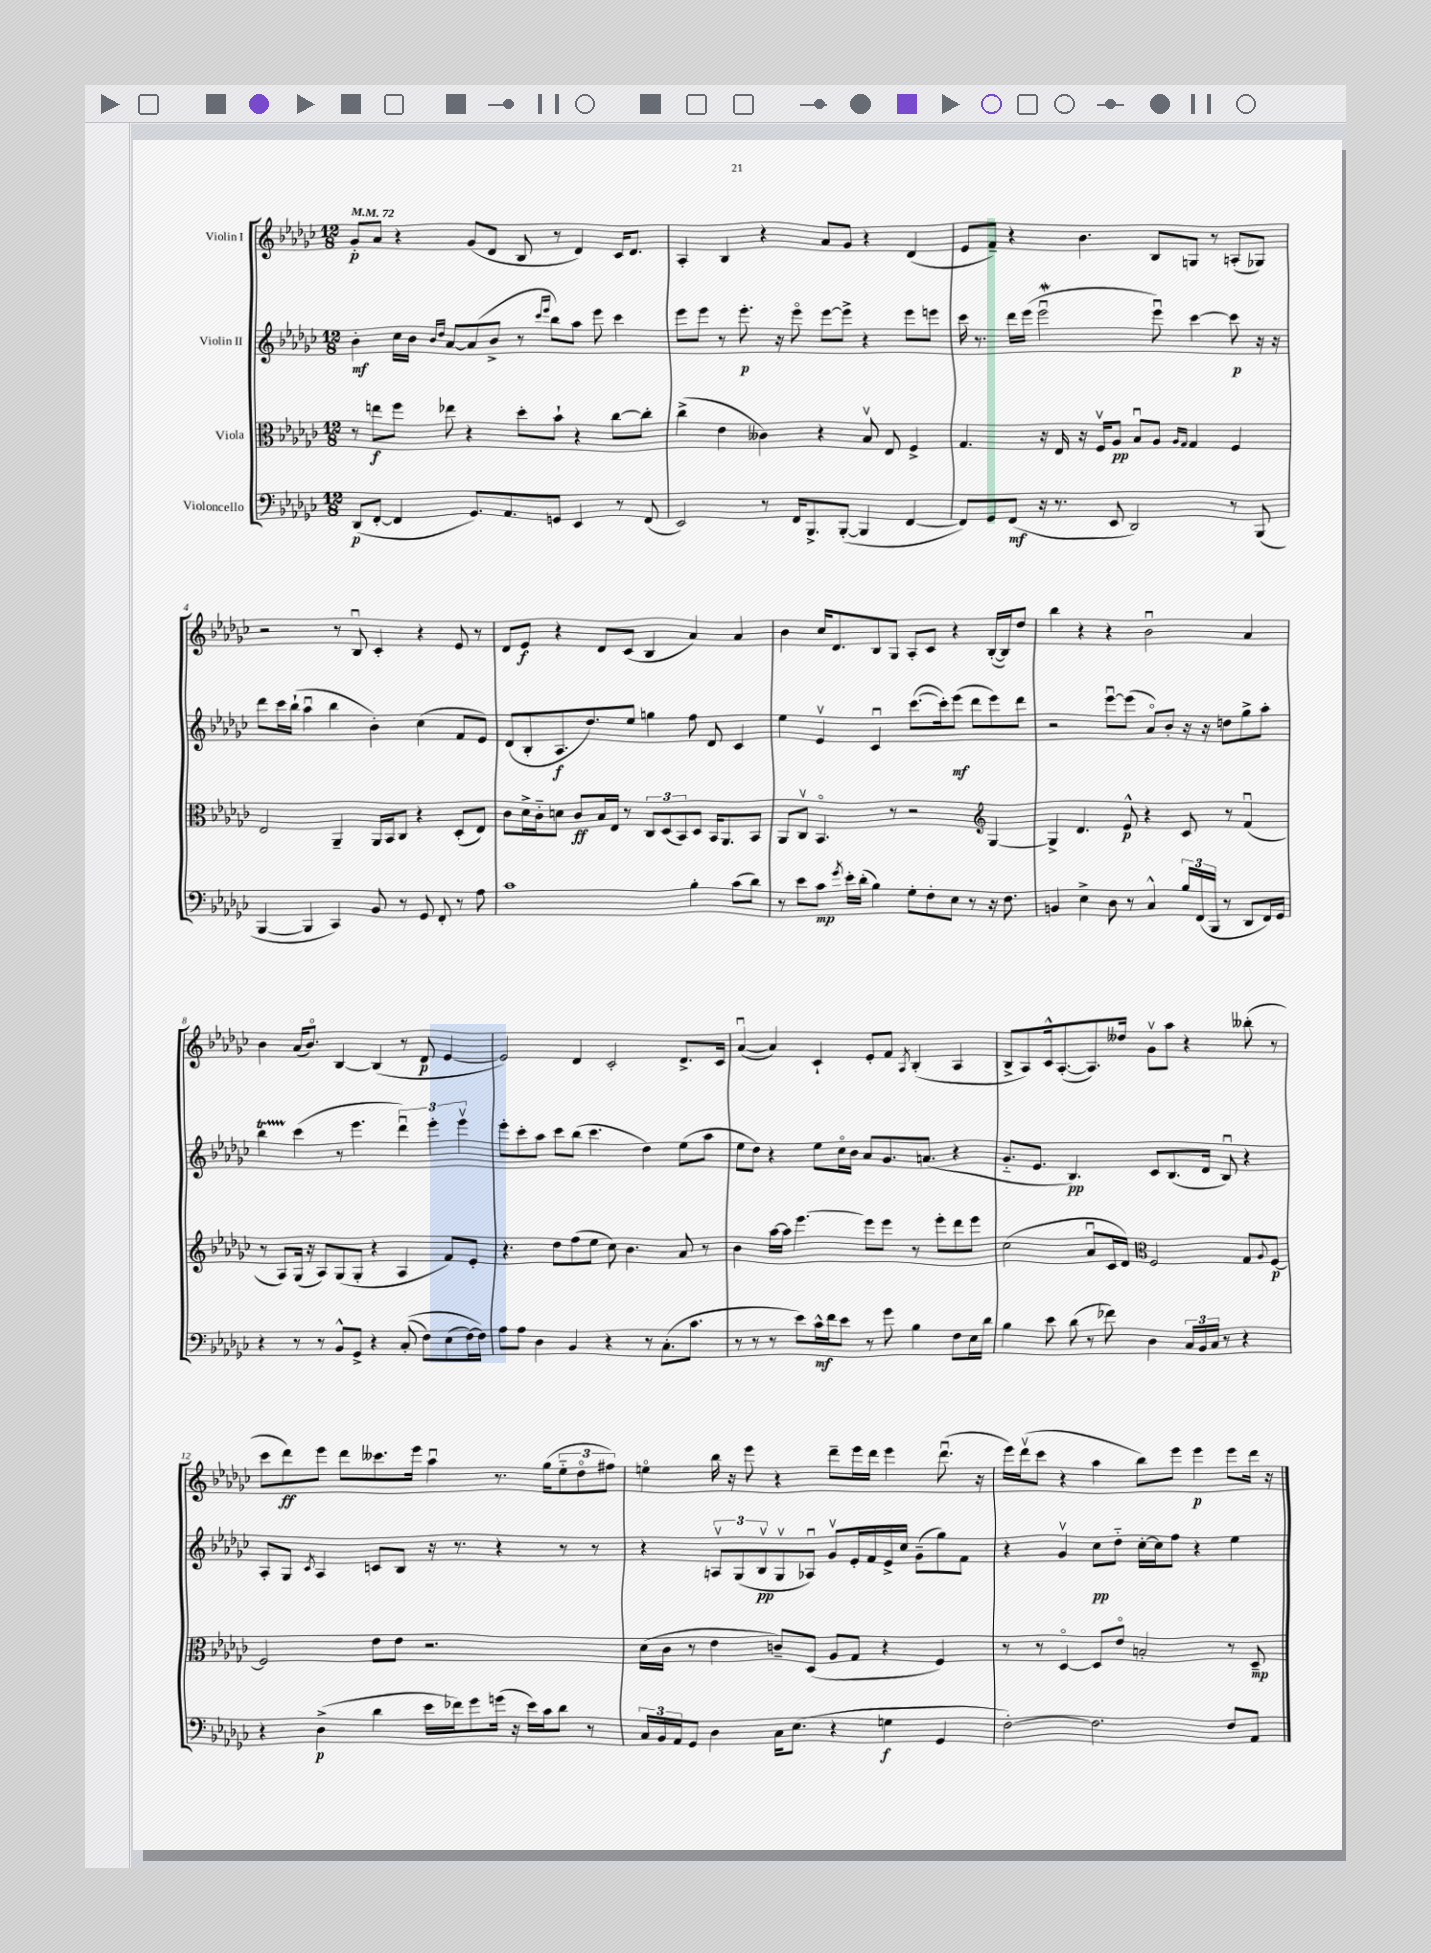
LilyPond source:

<<
\new StaffGroup <<
\new Staff = "s0" \with { instrumentName = "Violin I" } {
    \clef treble \key ges \major \numericTimeSignature \time 12/8 \tempo 4 = 72
    ges'8-.\p aes'8 r4 ges'8( des'8 bes8 r8 des'4) ces'16 des'8. |
    aes4-. bes4 r4 aes'8 ges'8 r4 des'4( |
    ees'8 f'8--) r4 bes'4. bes8 g8 r8 a8-.( ges8) |
    r2 r8 bes8\downbow ces'4-. r4 ees'8 r8 |
    des'8 ees'8\f r4 des'8 ces'8( bes4 aes'4) aes'4 |
    bes'4 ces''16 des'8. bes8 ges8 aes8-. ces'8 r4 bes16~-.( bes16) des''8 |
    bes''4 r4 r4 bes'2\downbow aes'4 |
    bes'4 aes'16( bes'8.\flageolet) bes4~ bes4( r8 des'8\p ees'4~ |
    ees'2) des'4 ces'2-. des'8.-> ces'16 |
    aes'4~\downbow( aes'4) ces'4-! ees'8-. f'8 \acciaccatura { aes8 } bes4-.( aes4 |
    bes8-> aes8) ces'16-^ aes8.~-.( aes8.) deses''16 ges'8\upbow aes''8 r4 beses''8-.( r8 |
    ces'''8 des'''8\ff) ees'''8 des'''8 ceses'''8. ees'''16 aes''4\downbow r8. ges''16( \tuplet 3/2 { ees''8-_ des''8\flageolet fis''8) } |
    e''4\flageolet bes''16 r16 ees'''8 r4 des'''8-- ees'''16 des'''16 ees'''4 des'''8.\downbow( r16 |
    ees'''16) des'''16\upbow( ces'''8 r4 aes''4 bes''8) ees'''8 ees'''4\p ees'''8 des'''16 r16 \bar "|." |
}
\new Staff = "s1" \with { instrumentName = "Violin II" } {
    \clef treble \key ges \major \numericTimeSignature \time 12/8
    bes'4-.\mf ces''16 bes'16 \grace { bes'16 des''16 } aes'8~ aes'8( bes'8-> r8 \grace { ces'''16 ees'''16 } bes''8) aes''8 ees'''8 ces'''4 |
    ees'''8 ees'''8 r8 ees'''8.-.\p r16 ees'''8\flageolet ees'''8~ ees'''8-> r4 ees'''8 e'''8 |
    ces'''16 r8. des'''16 ees'''16( ees'''2\downbow\mordent ees'''8\downbow) ces'''4~ ces'''8\p r16 r16 |
    des'''8 ces'''16 bes''16-!( aes''4\downbow bes''4 bes'4-.) ces''4( f'8 ees'8) |
    des'8( bes8-. aes8.\f des''8.) ees''8 g''4 f''8 des'8 ces'4 |
    ees''4 ees'4\upbow ces'4\downbow ces'''8.~( ces'''16-.) ees'''8\mf( des'''8 ees'''8) des'''8 |
    r2 ees'''8~\downbow ees'''8( aes'8\flageolet) bes'8-. r16 r16 d''8 ges''8-> aes''8-. |
    bes''4\startTrillSpan ces'''4\stopTrillSpan( r8 ees'''4. \tuplet 3/2 { des'''4\downbow) ees'''4-. ees'''4\upbow } |
    ees'''8-. ces'''8-. aes''8 ces'''8 bes''8( ces'''4. des''4) ees''8( aes''8 |
    ees''8 des''8) r4 ees''8 ces''16\flageolet bes'16 aes'8 ges'8. a'8.( r4 |
    ges'8.-_ ees'8. bes4.\pp) ces'8 bes8.( des'16 bes8\downbow) r4 |
    aes8-. ges8 \acciaccatura { ces'8 } aes4 c'8 bes8 r16 r8. r4 r8 r8 |
    r4 \tuplet 3/2 { a8\upbow ges8( bes8\upbow\pp } ges8\upbow aes8\downbow) ges'8\upbow ees'16-. f'16 ees'16-> ces''16 ges'8--( ges''8) f'8 |
    r4 ges'4\upbow ces''8\pp des''8-_ ces''16~-. ces''16 f''8 r4 ees''4 \bar "|." |
}
\new Staff = "s2" \with { instrumentName = "Viola" } {
    \clef alto \key ges \major \numericTimeSignature \time 12/8
    r8 e''8\f f''8 ees''8 r4 des''8-. bes'8-! r4 ces''8~ ces''8-. |
    ces''4->( ees'4 ceses'4) r4 bes8\upbow ees8 f4-> |
    ges4. r16 ees16 r16 f16\upbow aes8\pp bes8\downbow aes8 \grace { aes16 ges16 } ges4 f4 |
    ees2 aes,4-- aes,16 bes,16 ces8 r4 des8-.( ees8) |
    ces'8 des'16-> ces'16-_ d'8 ces'8\ff bes16 ees16 r8 \tuplet 3/2 { ces8 des8( bes,8) } des8 bes,16 aes,8. bes,8 |
    aes,8 ces8\upbow bes,4.\flageolet r8 r2 \clef treble ges4~ |
    ges4-> des'4. ees'8-^\p r4 ces'8 r8 f'4\downbow( |
    r8 aes8) ges16( r16 aes8) ges8( ges8-. r4 aes4 f'8) ees'8-. |
    r4. des''8 f''8( ees''8 ces''8) bes'4. aes'8 r8 |
    bes'4 aes''16~ aes''16 ees'''4.~ ees'''8 ees'''8 r8 ees'''8-. des'''8 ees'''8 |
    ces''2( aes'8\downbow ces'16 des'16) \clef alto f2 ges8 \appoggiatura { aes8 } f8~\p |
    f2 ees'8 ees'8 r2. |
    des'16( ces'16 r8 ees'4 c'8--) des8( aes8 ges8 r4 f4) |
    r8 r8 des4~\flageolet des8 ees'8\flageolet b2-. r8 des8--\mp \bar "|." |
}
\new Staff = "s3" \with { instrumentName = "Violoncello" } {
    \clef bass \key ges \major \numericTimeSignature \time 12/8
    des,8\p( f,8~-. f,4 ges,8.) aes,8. g,8 ees,4 r8 f,8( |
    ees,2) r8 f,16 bes,,8.-> bes,,8~-.( bes,,4 f,4~ |
    f,8) ges,8 f,8\mf( r16 r8. ees,8 des,2) r8 bes,,8( |
    bes,,4~ bes,,4 ces,4) bes,8 r8 ges,8 f,8-. r8 aes8 |
    ces'1 bes4-. ces'8( des'8) |
    r8 ees'8 ces'8\mp \acciaccatura { ges'8 } ees'16-. des'16-.( bes4) ges8-. f8-. ees8 r8 r16 f8. |
    b,4 ees4-> des8 r8 ces4-^ \tuplet 3/2 { bes16 f,16( bes,,16 } r8 des,8 f,16) ges,16 |
    r4 r8 r8 bes,8-^ ges,8-> r4 ces8-.(\( f8) ees8( f16~) f16\) |
    aes8 aes8 des4 bes,4 r4 r8 ces8.-.( ces'8. |
    r8 r8 r8 ees'8) ces'16-^\mf f'16 ees'8 r8 ges'8 bes4 f8 ees16 des'16 |
    bes4 ees'8 des'8( r8 fes'8) des4 \tuplet 3/2 { ces16 bes,16 ces16 } r8 r4 |
    r4 des4->\p( des'4 ees'16 fes'16) ges'8 g'16( r16 ees'16) ces'16 des'8 r8 |
    \tuplet 3/2 { ces16 bes,16 aes,16 } ges,8 des4 ces16 ees8.( r4 g4\f ges,4 |
    f2~-.) f2. f8 aes,8 \bar "|." |
}
>>
>>
